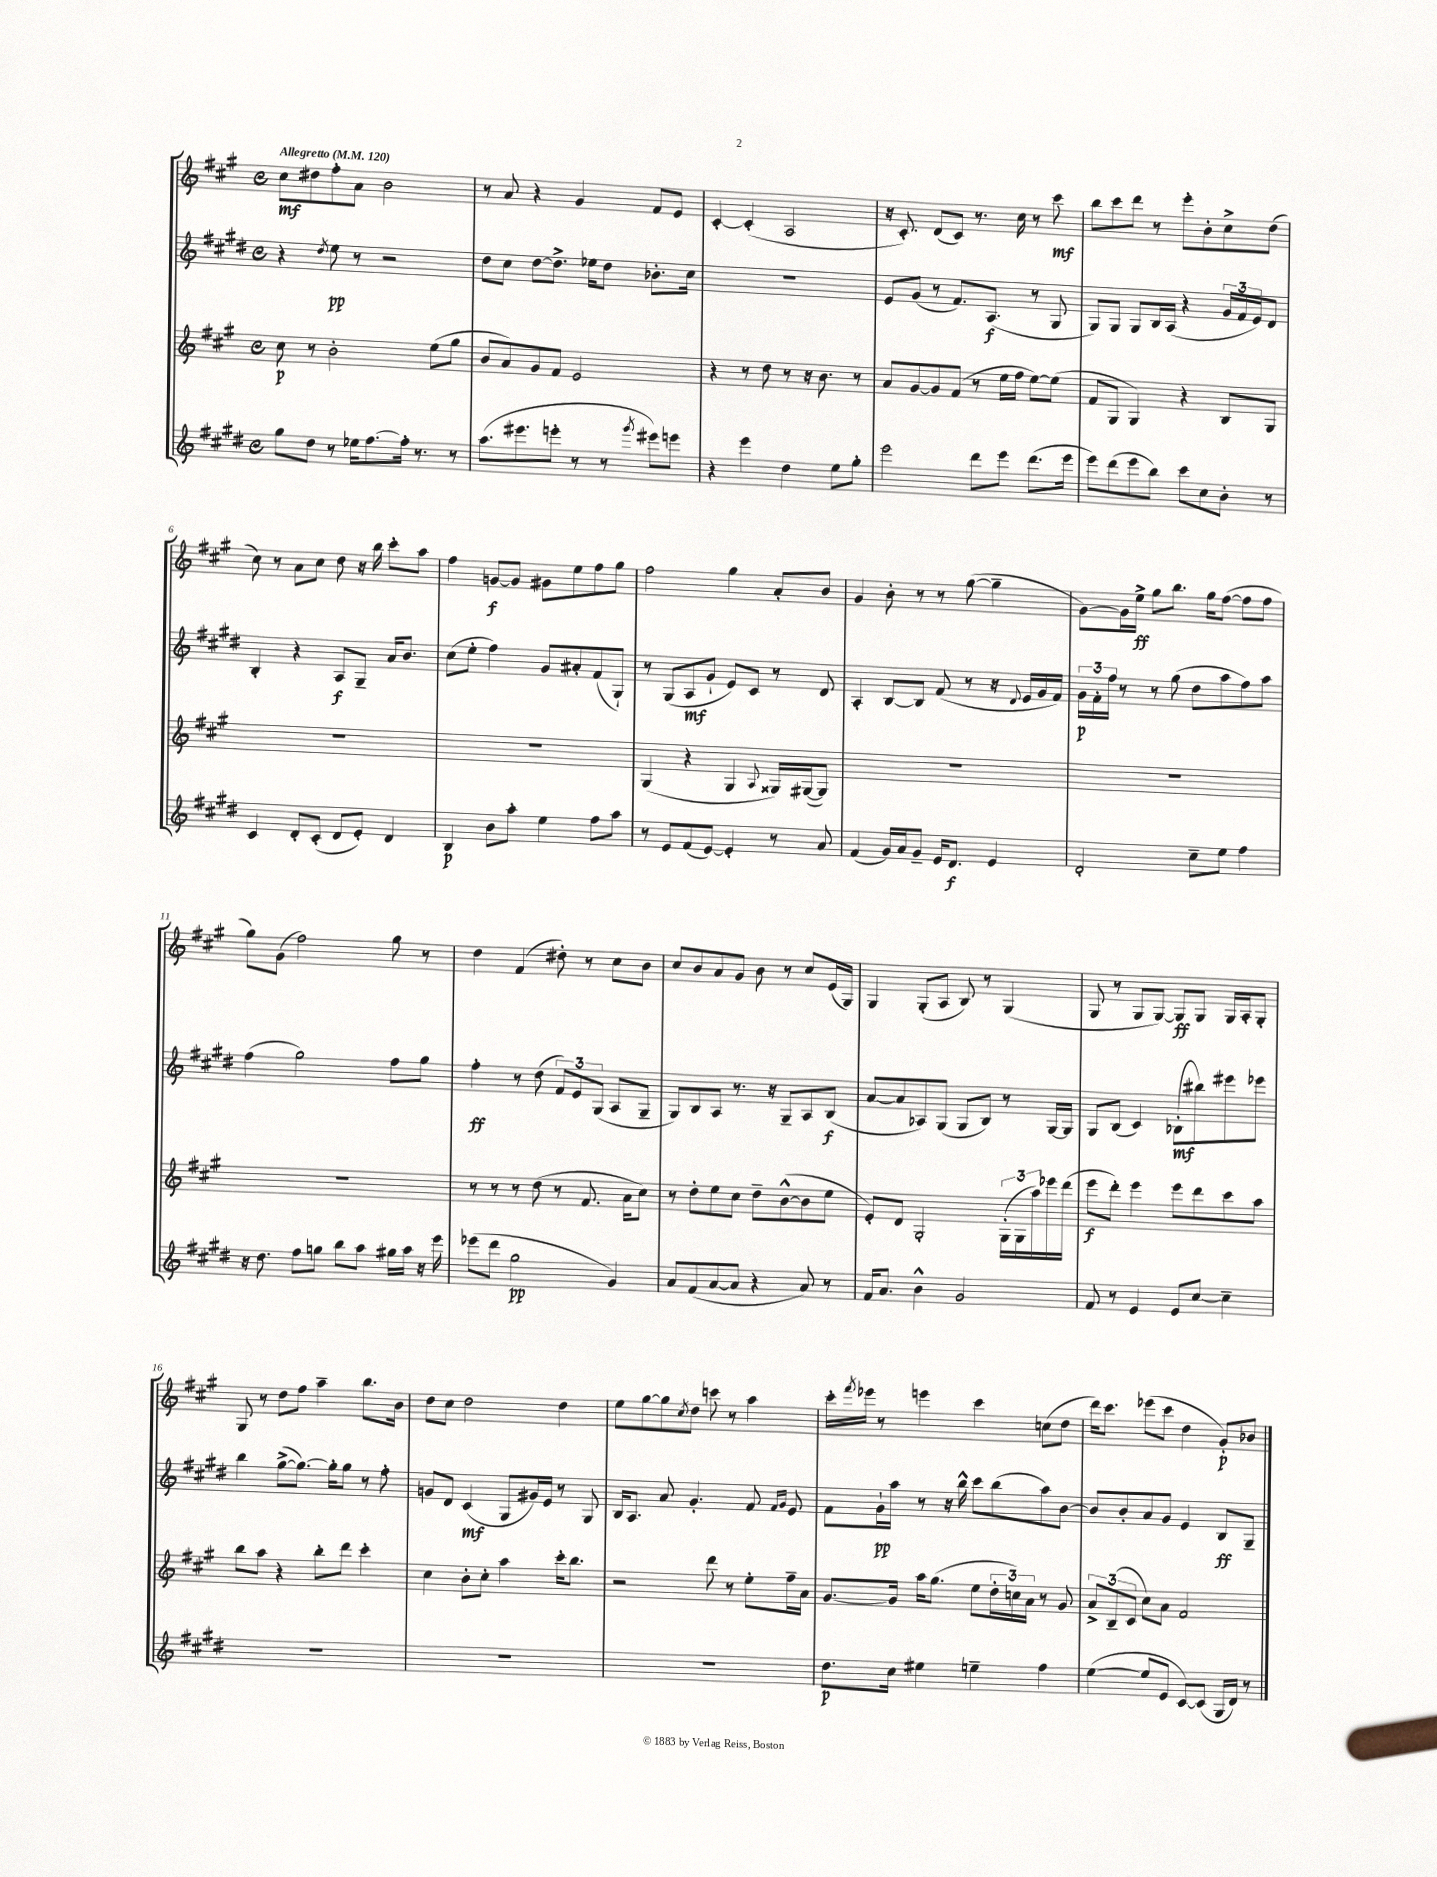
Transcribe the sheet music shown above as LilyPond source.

<<
\new StaffGroup <<
\new Staff = "s0" {
    \clef treble \key a \major \defaultTimeSignature \time 4/4 \tempo "Allegretto" 4 = 120
    cis''8\mf dis''8 fis''8-. a'8 b'2 |
    r8 a'8 r4 gis'4 fis'8 e'8 |
    cis'4~-. cis'4-.( a2 |
    r16 cis'8.-.) d'8( cis'8) r8. cis''16 r8 cis'''8\mf |
    b''8 cis'''8 d'''8 r8 e'''8-. b'8-. cis''8-> d''8( |
    cis''8) r8 a'8 cis''8 d''8 r16 b''16 cis'''8-. a''8 |
    fis''4 g'8~\f g'8 gis'8 e''8 fis''8 gis''8 |
    fis''2 gis''4 a'8-. b'8 |
    gis'4 b'8-. r8 r8 gis''8~( gis''4-- |
    gis'8~) gis'16 e''16->\ff gis''8 b''8. gis''16 fis''8~( fis''8 fis''8 |
    gis''8) gis'8( fis''2) gis''8 r8 |
    d''4 fis'4( dis''8-.) r8 cis''8 b'8 |
    cis''8 b'8 a'8 gis'8 b'8 r8 cis''8 e'16( gis16) |
    gis4 gis8-.( a8 b8) r8 gis4( |
    gis8 r8 gis8 gis8~) gis8\ff gis8 gis16 a16-. gis8-. |
    gis8 r8 d''8 fis''8 a''4-- b''8. b'16 |
    d''8 cis''8 d''2 d''4 |
    e''8 gis''8~ gis''8 \acciaccatura { cis''8 } d''8 c'''8 r8 a''4 |
    cis'''16-. \acciaccatura { fis'''8 } ees'''16 r8 e'''4 cis'''4 c''8( d''8 |
    d'''16) cis'''8. ees'''8( cis'''8 d''4 gis'8-.\p) bes'8 \bar "|." |
}
\new Staff = "s1" {
    \clef treble \key e \major \defaultTimeSignature \time 4/4
    r4 \acciaccatura { dis''8 } e''8\pp r8 r2 |
    dis''8 cis''8 dis''8~ dis''8.-> ees''16 dis''8 bes'8.-. cis''16 |
    R1 |
    e'8 gis'8( r8 fis'8.) a8.\f( r8 gis8 |
    gis8) gis8 gis8 b16 a16( r4 \tuplet 3/2 { gis'16 fis'16 e'16) } dis'8 |
    b4-. r4 a8\f gis8-- a'16 b'8. |
    cis''8( e''8-. fis''4) gis'8 ais'8-. fis'8( gis8-!) |
    r8 gis8( a8\mf gis'8-! e'8) cis'8 r8 dis'8 |
    a4-. b8~ b8 fis'8( r8 r16 \appoggiatura { dis'8 } e'16 gis'16 fis'16) |
    \tuplet 3/2 { gis'16\p fis'16-. fis''16 } r8 r8 gis''8( dis''8 a''8 fis''8) a''8 |
    fis''4( gis''2) fis''8 gis''8 |
    fis''4-.\ff r8 dis''8( \tuplet 3/2 { fis'8) e'8 gis8( } a8 gis8-- |
    gis8) b8 a8 r8. r16 gis8-- a8 b8\f( |
    a'8~ a'8 aes8) gis8( gis8 b8) r8 gis16~ gis16 |
    gis8 b8( cis'4) bes8-.\mf( bis''8) eis'''8 ees'''8 |
    b''4 gis''8~->( gis''8.~) gis''16-. gis''8 r8 fis''8-. |
    g'8 dis'8 cis'4\mf( gis8 gis'16) e'16 r8 gis8 |
    b16 a8. a'8 gis'4.-. fis'8 \grace { fis'16 gis'16 } e'8 |
    fis'8 gis'16-!\pp a''16 r8 r16 b''16-^ cis'''8 b''8( a''8) b'8~ |
    b'8 b'8-. a'8 gis'8 e'4 b8\ff gis8-- \bar "|." |
}
\new Staff = "s2" {
    \clef treble \key a \major \defaultTimeSignature \time 4/4
    cis''8\p r8 b'2-. e''8( gis''8 |
    b'8 a'8) gis'8 fis'8 e'2 |
    r4 r8 d''8 r8 r16 b'8. r8 |
    a'8 gis'8~ gis'8 fis'8( r8 e''16 fis''16 e''8~) e''8( |
    fis'8 gis8 gis4) r4 b8 gis8 |
    R1 |
    R1 |
    gis4( r4 gis4 \appoggiatura { a8 } gisis16) gis16~( gis8) |
    R1 |
    R1 |
    R1 |
    r8 r8 r8 d''8( r8 fis'8. a'16 cis''8) |
    r8 d''8-. e''8 cis''8 d''8-- b'8~-^( b'8 e''8 |
    e'8-.) d'8 gis2-. \tuplet 3/2 { gis16-.( gis16 a''16) } ees'''16 d'''16( |
    e'''8\f d'''8-.) e'''4 e'''8 d'''8 cis'''8 a''8 |
    b''8 a''8 r4 b''8-. d'''8 cis'''4-. |
    cis''4 b'8-. cis''8-. a''4 cis'''16-. b''8. |
    r2 d'''8 r8 e''8-. fis''16-- a'16 |
    gis'8.~ gis'16 a''16 gis''8.( e''8 \tuplet 3/2 { d''16-. c''16) a'16 } r8 gis'8 |
    \tuplet 3/2 { a'8-> b8--( cis'8 } cis''8) a'8 fis'2 \bar "|." |
}
\new Staff = "s3" {
    \clef treble \key e \major \defaultTimeSignature \time 4/4
    gis''8 dis''8 r8 ees''16 fis''8.~ fis''16-. r8. r8 |
    a''8.( eis'''8. e'''8-. r8 r8 \acciaccatura { gis'''8 } eis'''8) e'''8 |
    r4 e'''4 dis''4 e''8 gis''8-. |
    e'''2 dis'''8 e'''8 dis'''8.( e'''16 |
    e'''8) dis'''8( e'''8 b''8) cis'''8 cis''8 b'8-. r8 |
    cis'4 dis'8-. cis'8-.( dis'8 e'8-.) dis'4 |
    b4\p b'8 a''8-. e''4 fis''8 a''8 |
    r8 e'8 fis'8( e'8~) e'4-. r8 a'8 |
    fis'4( gis'16) a'16 gis'8-- e'16 dis'8.\f e'4 |
    dis'2-. cis''8-- e''8 fis''4 |
    r16 dis''8. fis''8 g''8 b''8 a''8 gis''16 a''16 r16 e'''16 |
    ees'''8( dis'''8 gis''2\pp gis'4) |
    a'8 fis'8( a'8~ a'8 r4 a'8) r8 |
    fis'16 a'8. b'4-^ gis'2 |
    fis'8 r8 e'4 e'8 cis''8~ cis''4-- |
    R1 |
    R1 |
    R1 |
    dis''8.\p cis''16 eis''4 e''4-- fis''4 |
    e''4~( e''8 e'8 cis'8~) cis'8( gis16 dis'16) r8 \bar "|." |
}
>>
>>
